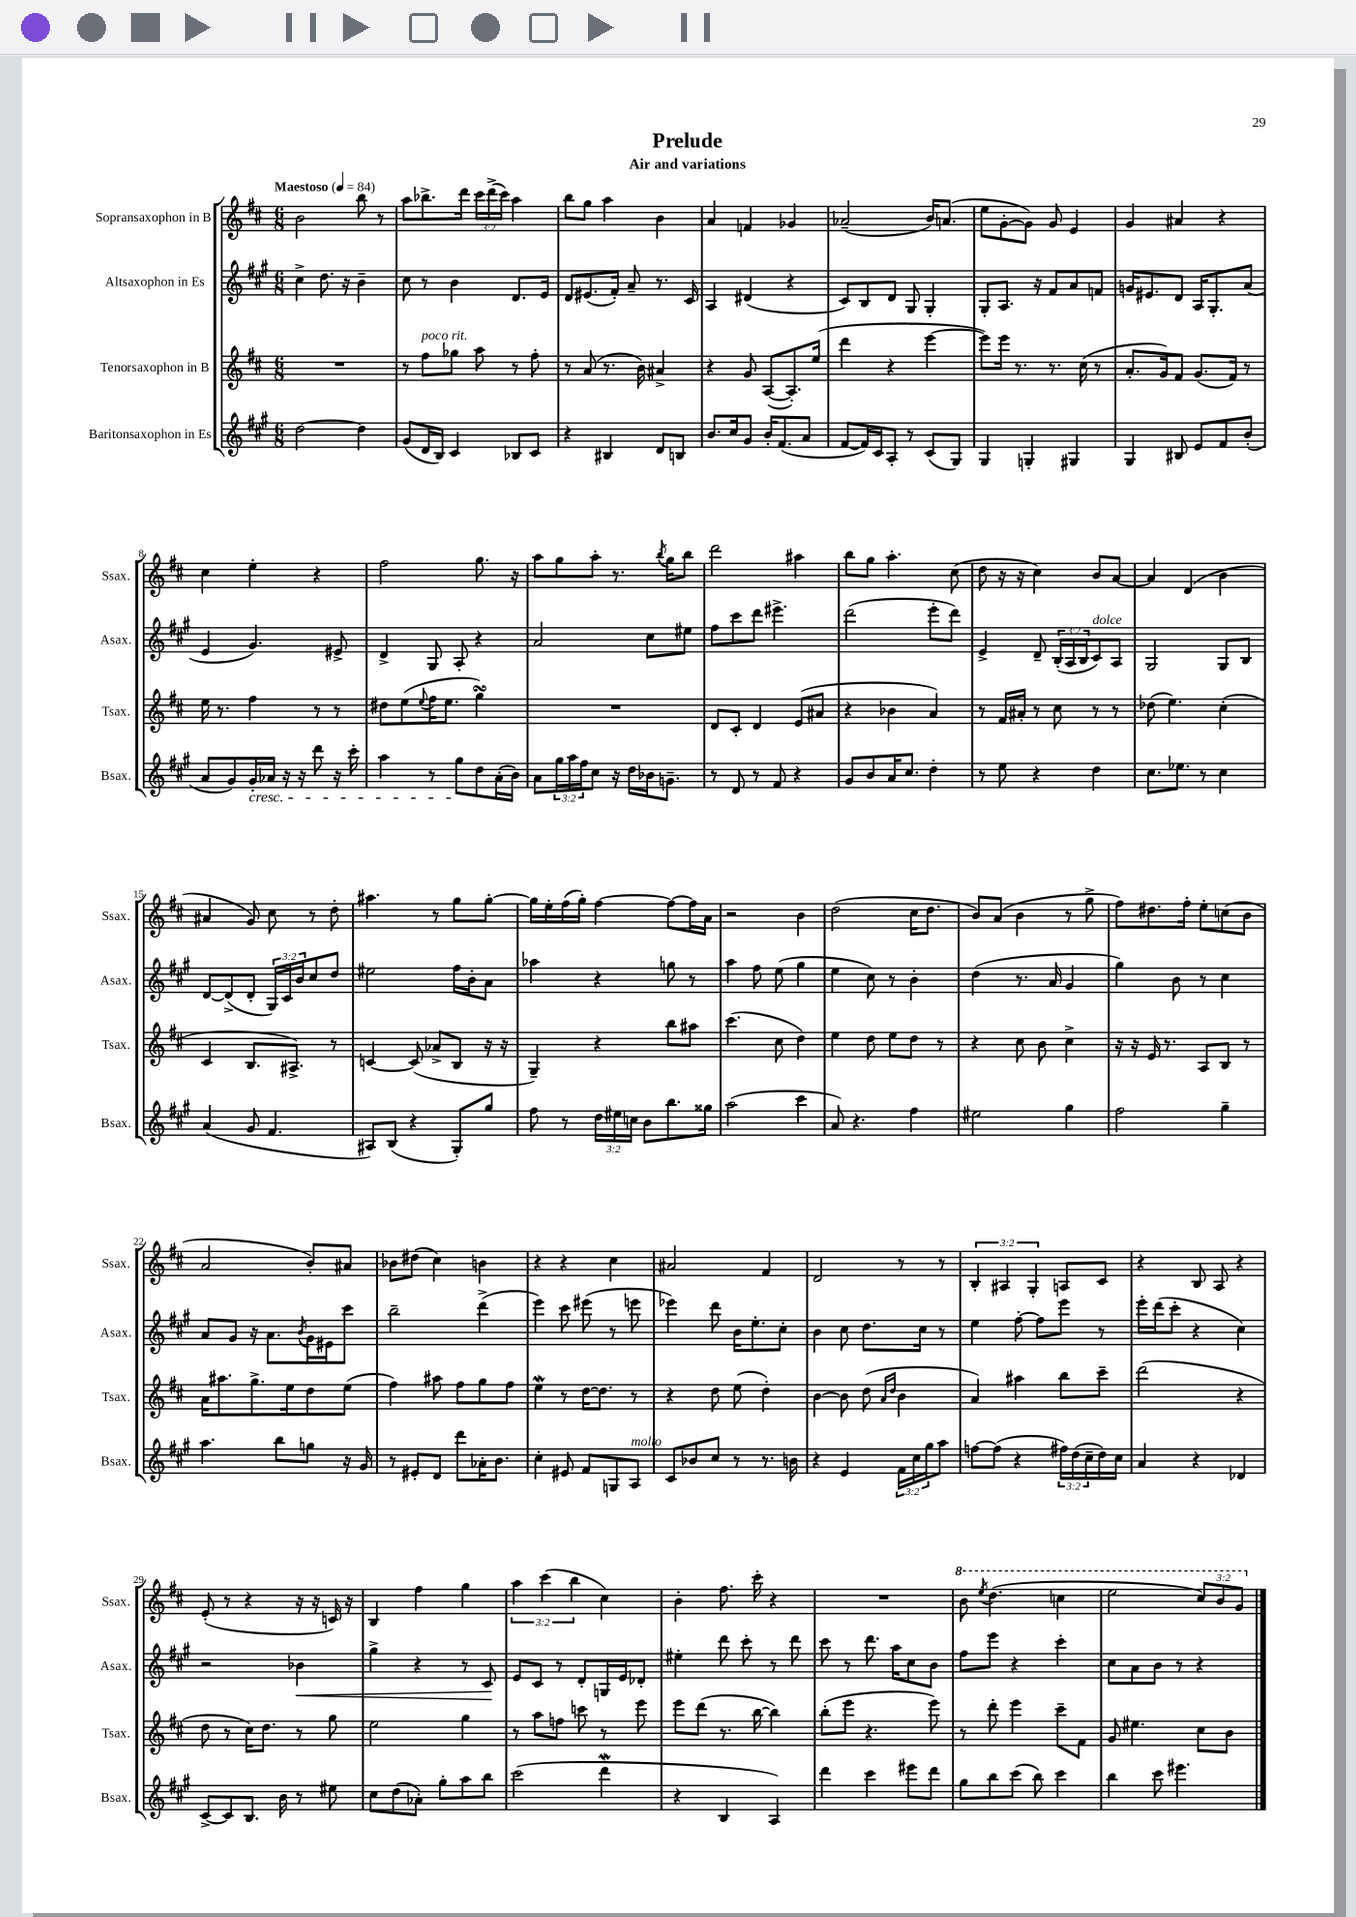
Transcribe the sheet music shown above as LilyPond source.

\header { title = "Prelude" subtitle = "Air and variations" }
<<
\new StaffGroup <<
\new Staff = "s0" \with { instrumentName = "Sopransaxophon in B" shortInstrumentName = "Ssax." } {
    \clef treble \key d \major \numericTimeSignature \time 6/8 \override Staff.TupletNumber.text = #tuplet-number::calc-fraction-text \tempo "Maestoso" 4 = 84
    b'2 b''8 r8 |
    a''8 bes''8.-> d'''16 \tuplet 3/2 { cis'''16 d'''16->( cis'''16) } a''4 |
    b''8 g''8 a''4 b'4 |
    a'4 f'4 ges'4 |
    aes'2--( b'16) a'8.( |
    e''8 g'8~-. g'8) g'8 e'4 |
    g'4 ais'4 r4 |
    cis''4 e''4-. r4 |
    fis''2 g''8. r16 |
    a''8 g''8 a''8-. r8. \acciaccatura { b''8 } g''16 b''8 |
    d'''2 ais''4 |
    b''8 g''8 a''4.-. cis''8( |
    d''8 r16 r16 cis''4) b'8 a'8~ |
    a'4 d'4( b'4 |
    ais'4 g'8) cis''8 r8 d''8-. |
    ais''4. r8 g''8 g''8~-. |
    g''16 e''16-. fis''16( g''16-.) fis''4~ fis''8~ fis''16 a'16 |
    r2 b'4 |
    d''2( cis''16 d''8. |
    b'8) a'8( b'4 r8 g''8-> |
    fis''8) dis''8. fis''16-. e''8-. c''8( b'8 |
    a'2 b'8-.) ais'8 |
    bes'8 dis''8( cis''4) b'4 |
    r4 r4 cis''4 |
    ais'2 fis'4 |
    d'2 r8 r8 |
    \tuplet 3/2 { b4-. ais4 g4-. } a8 cis'8 |
    r4 b8 a8 r4 |
    e'8-.( r8 r4 r16 r16 c'16) r16 |
    b4 fis''4 g''4 |
    \tuplet 3/2 { a''4 cis'''4( b''4 } cis''4) |
    b'4-. fis''8. cis'''16-. r4 |
    R2. |
    \ottava #1 b''8 \acciaccatura { e'''8 } d'''4.( c'''4 |
    e'''2 \tuplet 3/2 { cis'''8) b''8 g''8 \ottava #0 } \bar "|." |
}
\new Staff = "s1" \with { instrumentName = "Altsaxophon in Es" shortInstrumentName = "Asax." } {
    \clef treble \key a \major \numericTimeSignature \time 6/8 \override Staff.TupletNumber.text = #tuplet-number::calc-fraction-text
    cis''4-> d''8. r16 b'4-- |
    cis''8 r8 b'4 d'8. e'16 |
    d'8 eis'8.( fis'16-.) a'8-- r8. cis'16 |
    a4 dis'4( r4 |
    cis'8) b8 d'8 gis8 gis4-. |
    gis8-. a8. r16 fis'8 a'8 f'8 |
    g'16 eis'8. d'8 a16 gis8.-. a'8( |
    e'4 gis'4.) eis'8-> |
    d'4-> gis8 a8-. r4 |
    a'2 cis''8 eis''8 |
    fis''8 cis'''8 d'''8 eis'''4.-> |
    d'''2( e'''8-. d'''8) |
    e'4-> d'8-- \tuplet 3/2 { b16-.( a16 b16 } cis'8^\markup { \italic "dolce" }) a8 |
    gis2 gis8 b8 |
    d'8~ d'8->( d'8-. \tuplet 3/2 { gis16) cis'16 b'16 } cis''8 d''8 |
    eis''2 fis''16 b'16-. a'8 |
    aes''4 r4 g''8 r8 |
    a''4 fis''8 e''8( gis''4 |
    e''4 cis''8) r8 b'4-. |
    d''4( r8. a'16 gis'4 |
    gis''4) b'8 r8 cis''4 |
    a'8 gis'8 r16 a'8. \acciaccatura { b'8 } gis'16 eis'16 cis'''8 |
    b''2-- d'''4->( |
    e'''4) cis'''8 eis'''8( r8 e'''8 |
    ees'''4) d'''8 b'16 e''8.-. cis''8-. |
    b'4 cis''8 d''8. cis''16 r8 |
    e''4 fis''8~-. fis''8 e'''8 r8 |
    e'''16-. d'''16( cis'''8-. r4 cis''4) |
    r2 bes'4\< |
    gis''4-> r4 r8 cis'8\! |
    e'8 cis'8 r8 d'8-. g16 e'16 des'8-. |
    eis''4-. d'''8 cis'''8-. r8 d'''8 |
    cis'''8 r8 d'''8. a''16 cis''8 b'8 |
    fis''8 e'''8 r4 cis'''4-. |
    cis''8 a'8 b'8 r8 r4 \bar "|." |
}
\new Staff = "s2" \with { instrumentName = "Tenorsaxophon in B" shortInstrumentName = "Tsax." } {
    \clef treble \key d \major \numericTimeSignature \time 6/8
    R2. |
    r8 fis''8^\markup { \italic "poco rit." } ges''8 a''8 r8 fis''8-. |
    r8 a'8( r8. b'16) ais'4-> |
    r4 g'8 a8~( a8.-.) e''16( |
    d'''4 r4 e'''4~ |
    e'''8) e'''16 r8. r8. cis''16( r8 |
    a'8.-. g'16) fis'8 g'8.( fis'16) r8 |
    e''16 r8. fis''4 r8 r8 |
    dis''8 e''8( \appoggiatura { e''8 } fis''16 e''8. g''4\turn) |
    R2. |
    d'8 cis'8-. d'4 e'8( ais'8 |
    r4 bes'4 a'4) |
    r8 fis'16 ais'16-. r8 cis''8 r8 r8 |
    des''8( e''4.) cis''4-.( |
    cis'4 b8. ais8.->) r8 |
    c'4~ c'8( aes'8-> b8 r16 r16 |
    g4--) r4 b''8 ais''8 |
    cis'''4.( cis''8 d''4) |
    e''4 d''8 e''8 d''8 r8 |
    r4 cis''8 b'8 cis''4-> |
    r16 r16 e'16 r8. a8 b8 r8 |
    a'16 ais''8. g''8.-> e''16 d''8 e''8( |
    fis''4) ais''8 fis''8 g''8 fis''8 |
    e''4\mordent r8 d''16~ d''8. r8 |
    r4 d''8 e''8( d''4-.) |
    b'4~ b'8 d''8( \grace { a'16 d''16 } b'4 |
    a'4) ais''4 b''8 cis'''8-- |
    d'''2( r4 |
    d''8 r8 cis''16) d''8. r8 g''8 |
    e''2 g''4 |
    r8 a''8 f''8 c'''8 r8 e'''8 |
    e'''8 d'''8( r8. b''16~ b''4) |
    b''8-.( e'''8 r4. e'''8) |
    r8 d'''8-. e'''4 cis'''8-- fis'8 |
    g'8 eis''4. cis''8 b'8 \bar "|." |
}
\new Staff = "s3" \with { instrumentName = "Baritonsaxophon in Es" shortInstrumentName = "Bsax." } {
    \clef treble \key a \major \numericTimeSignature \time 6/8 \override Staff.TupletNumber.text = #tuplet-number::calc-fraction-text
    d''2~ d''4 |
    gis'8( d'16 b16) cis'4 bes8 cis'8 |
    r4 bis4 d'8 b8 |
    b'8. cis''16 gis'8 b'16-. fis'8.( a'8 |
    fis'8~ fis'16) cis'16 a8-. r8 cis'8( gis8) |
    gis4 g4-. gis4 |
    gis4 bis8 e'8 fis'8 b'8-.( |
    a'8 gis'8) gis'16-.\cresc aes'16 r16 r16 d'''8 r16 cis'''16-. |
    a''4 r8 gis''8\! d''8 a'16-.( b'16) |
    a'8 \tuplet 3/2 { gis''16 a''16 fis''16 } cis''8 r16 d''16 bes'16 g'8.-- |
    r8 d'8 r8 fis'8 r4 |
    gis'8 b'8 a'16 cis''8. d''4-. |
    r8 e''8 r4 d''4 |
    cis''8. ees''8. r8 cis''4 |
    a'4( gis'8 fis'4. |
    ais8) b8( r4 gis8-.) gis''8 |
    fis''8 r8 \tuplet 3/2 { d''16 eis''16 c''16 } b'8 b''8. gisis''16 |
    a''2( cis'''4 |
    a'8) r4. fis''4 |
    eis''2 gis''4 |
    fis''2 gis''4-- |
    a''4. b''8 g''8 r16 gis'16 |
    r8 eis'8-. d'8 d'''8 aes'16-. b'8. |
    cis''4-. eis'8 fis'8 g8 a8^\markup { \italic "molto" } |
    cis'8 bes'8 cis''8 r8 r8. b'16 |
    r4 e'4 \tuplet 3/2 { fis'16 cis''16 gis''16 } a''8 |
    f''8~ f''8( r4 \tuplet 3/2 { fis''16) d''16( cis''16-- } d''16) cis''16 |
    a'4 r4 des'4 |
    cis'8~-> cis'8 b8. b'16 r8 eis''8 |
    cis''8 d''8( aes'8-.) gis''8-. a''8 b''8 |
    cis'''2( d'''4\mordent |
    r4 b4 a4) |
    d'''4 cis'''4 eis'''8 d'''8 |
    gis''8 b''8 cis'''8( b''8) cis'''4 |
    b''4 cis'''8 eis'''4. \bar "|." |
}
>>
>>
